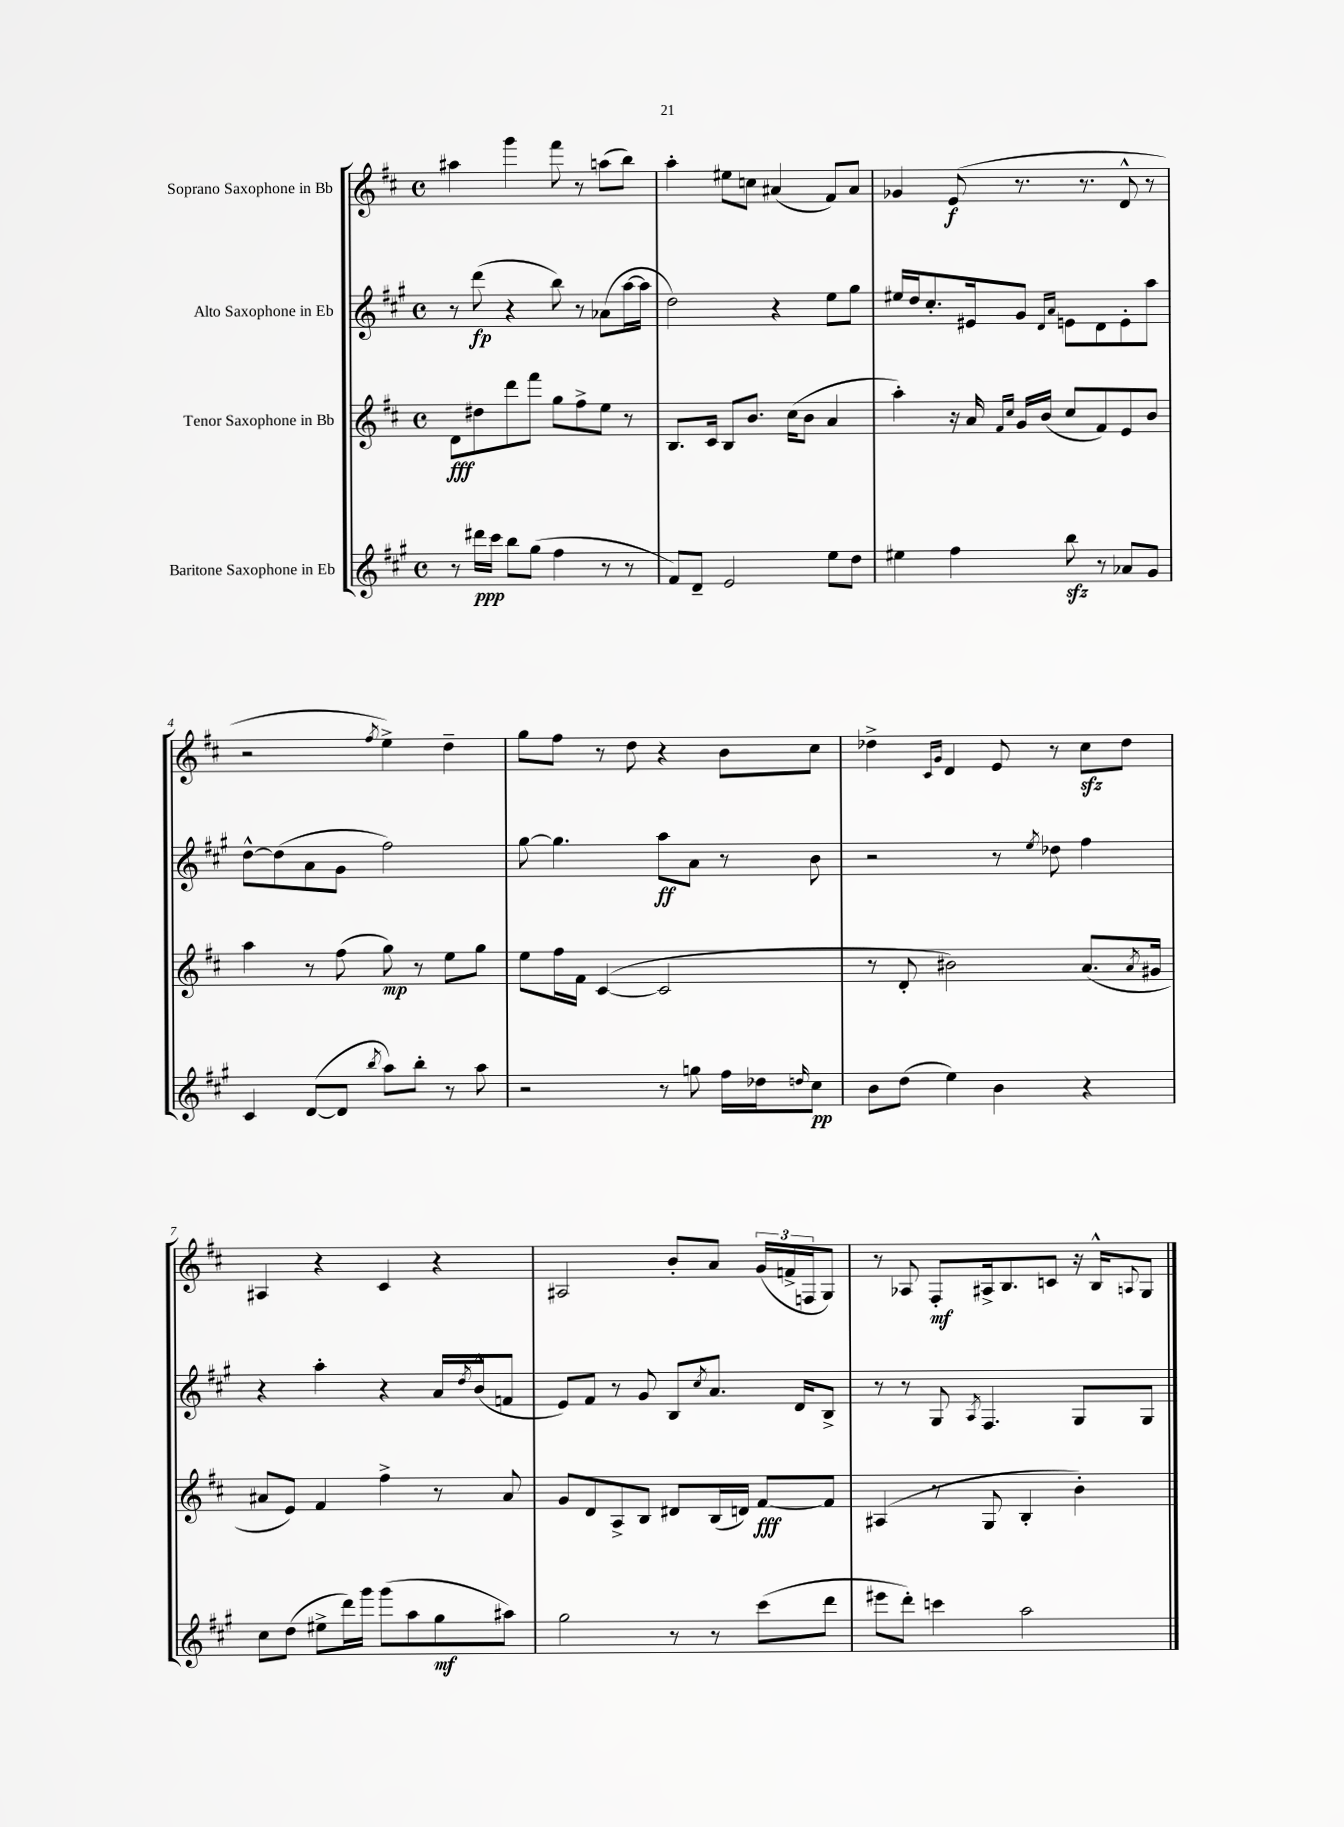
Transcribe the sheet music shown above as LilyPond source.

<<
\new StaffGroup <<
\new Staff = "s0" \with { instrumentName = "Soprano Saxophone in Bb" } {
    \clef treble \key d \major \defaultTimeSignature \time 4/4
    ais''4 g'''4 fis'''8 r8 a''8( b''8) |
    a''4-. eis''8 c''8 ais'4( fis'8) ais'8 |
    ges'4 e'8\f( r8. r8. d'8-^ r8 |
    r2 \acciaccatura { fis''8 } e''4->) d''4-- |
    g''8 fis''8 r8 d''8 r4 b'8 cis''8 |
    des''4-> \grace { cis'16 g'16 } d'4 e'8 r8 cis''8\sfz des''8 |
    ais4 r4 cis'4 r4 |
    ais2 b'8-. a'8 \tuplet 3/2 { g'16( f'16-> f16 } g8) |
    r8 aes8 fis8-.\mf ais16-> b8. c'8 r16 b16-^ \appoggiatura { a8 } g8 \bar "|." |
}
\new Staff = "s1" \with { instrumentName = "Alto Saxophone in Eb" } {
    \clef treble \key a \major \defaultTimeSignature \time 4/4
    r8 d'''8\fp( r4 b''8) r8 aes'8( a''16~ a''16 |
    d''2) r4 e''8 gis''8 |
    eis''16 d''16 cis''8.-. eis'16 gis'8 \grace { d'16 a'16 } e'8 d'8 e'8-. a''8 |
    d''8~-^ d''8( a'8 gis'8 fis''2) |
    gis''8~ gis''4. a''8\ff a'8 r8 b'8 |
    r2 r8 \acciaccatura { e''8 } des''8 fis''4 |
    r4 a''4-. r4 a'16 \acciaccatura { d''8 } b'16-^( f'8 |
    e'8) fis'8 r8 gis'8 b8 \acciaccatura { cis''8 } a'8. d'16 b8-> |
    r8 r8 gis8 \acciaccatura { a8 } fis4. gis8 gis8 \bar "|." |
}
\new Staff = "s2" \with { instrumentName = "Tenor Saxophone in Bb" } {
    \clef treble \key d \major \defaultTimeSignature \time 4/4
    d'8\fff dis''8 d'''8 fis'''8 g''8 fis''8-> e''8 r8 |
    b8. cis'16 b8 b'8. cis''16( b'8 a'4 |
    a''4-.) r16 a'16 \grace { fis'16 cis''16 } g'16 b'16( cis''8 fis'8) e'8 b'8 |
    a''4 r8 fis''8( g''8\mp) r8 e''8 g''8 |
    e''8 fis''16 fis'16 cis'4~( cis'2 |
    r8 d'8-. bis'2) a'8.( \acciaccatura { a'8 } gis'16 |
    ais'8 e'8) fis'4 fis''4-> r8 ais'8 |
    g'8 d'8 a8-> b8 dis'8 b16( d'16) fis'8~\fff fis'8 |
    ais4( r8 g8 b4-. b'4-.) \bar "|." |
}
\new Staff = "s3" \with { instrumentName = "Baritone Saxophone in Eb" } {
    \clef treble \key a \major \defaultTimeSignature \time 4/4
    r8 dis'''16\ppp cis'''16 b''8 gis''8( fis''4 r8 r8 |
    fis'8) d'8-- e'2 e''8 d''8 |
    eis''4 fis''4 b''8\sfz r8 aes'8 gis'8 |
    cis'4 d'8~( d'8 \acciaccatura { b''8 } a''8) b''8-. r8 a''8 |
    r2 r8 g''8 fis''16 des''16 \grace { d''16 } cis''8\pp |
    b'8 d''8( e''4) b'4 r4 |
    cis''8 d''8( eis''8-> d'''16) gis'''16 gis'''8( a''8 gis''8\mf ais''8) |
    gis''2 r8 r8 cis'''8( d'''8 |
    eis'''8 d'''8-.) c'''4 a''2 \bar "|." |
}
>>
>>
